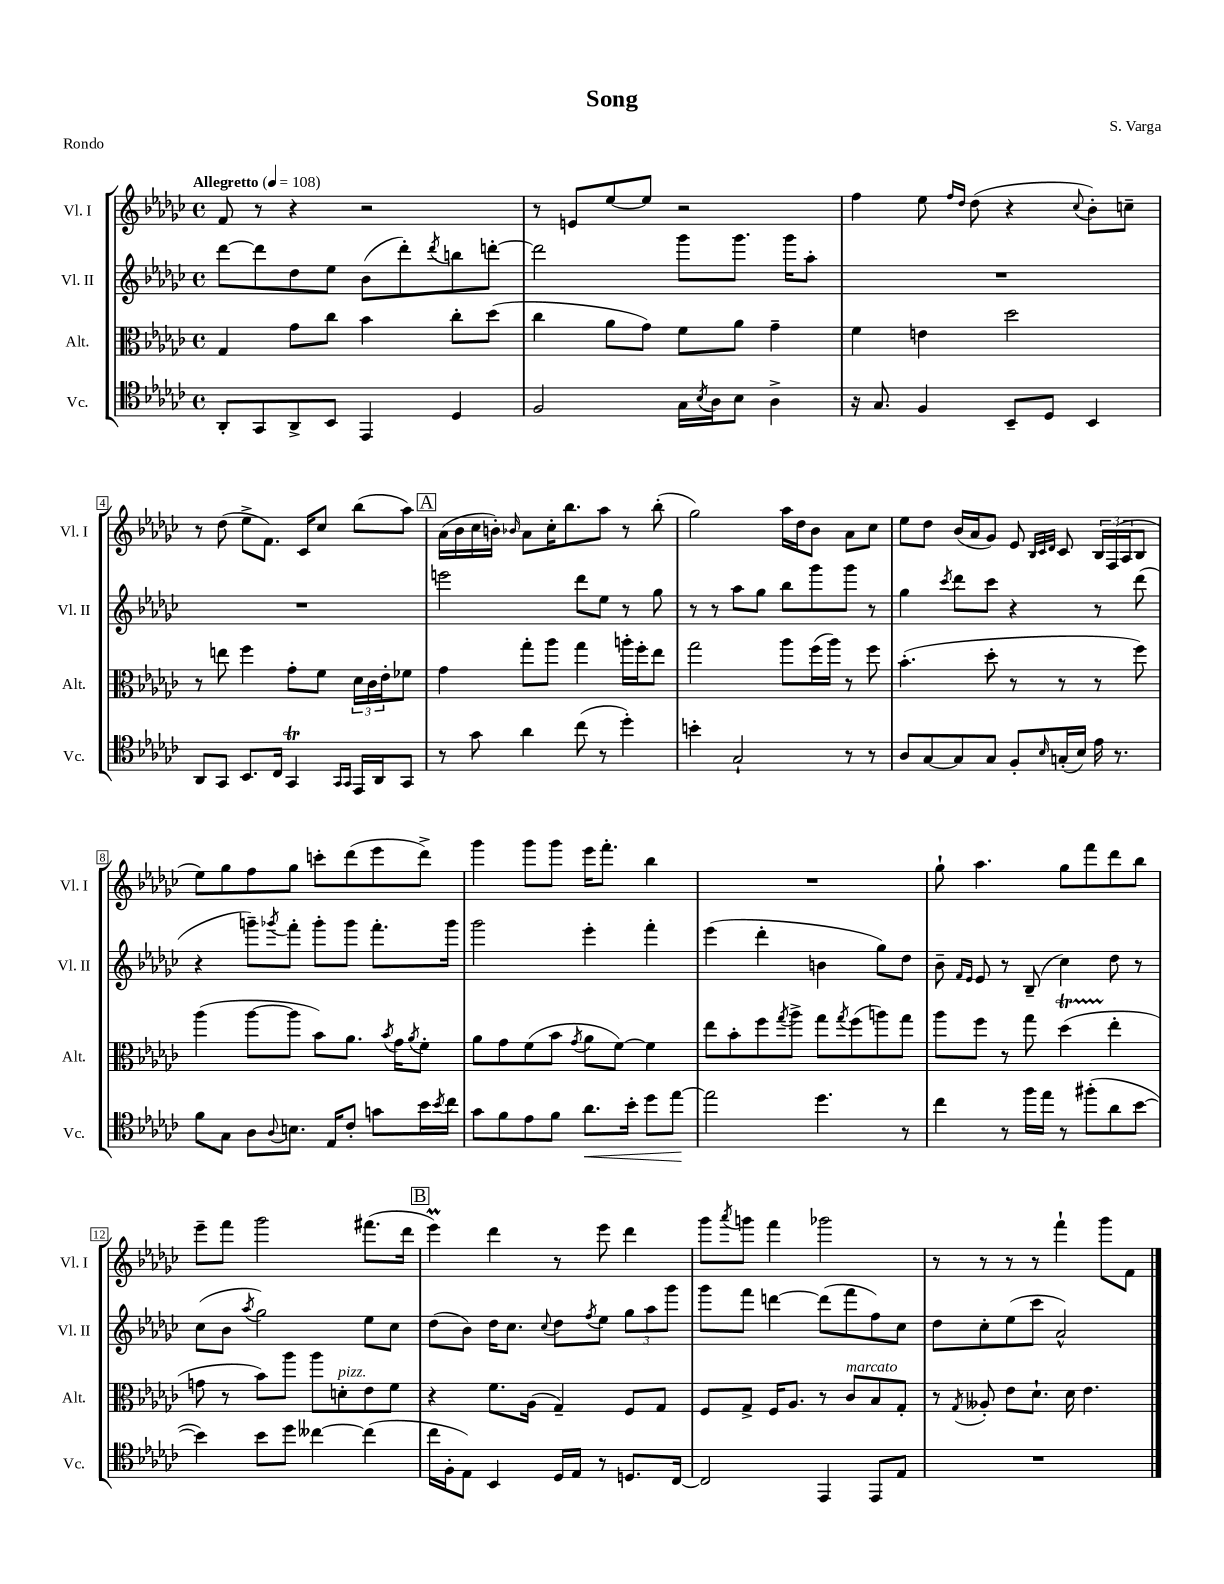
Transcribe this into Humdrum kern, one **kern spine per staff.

**kern	**dynam	**kern	**kern	**kern
*part4	*part4	*part3	*part2	*part1
*staff4	*staff4	*staff3	*staff2	*staff1
*I"Vc.	*	*I"Alt.	*I"Vl. II	*I"Vl. I
*I'Vc.	*	*I'Alt.	*I'Vl. II	*I'Vl. I
*clefC4	*	*clefC3	*clefG2	*clefG2
*k[b-e-a-d-g-c-]	*	*k[b-e-a-d-g-c-]	*k[b-e-a-d-g-c-]	*k[b-e-a-d-g-c-]
*M4/4	*	*M4/4	*M4/4	*M4/4
*met(c)	*	*met(c)	*met(c)	*met(c)
*MM108	*	*MM108	*MM108	*MM108
=1	=1	=1	=1	=1
!	!	!	!	!LO:TX:a:B:t=Allegretto
8AA-'/L	.	4G-/	[8ddd-\L	8f/
8GG-/	.	.	8ddd-\]	8r
8AA-^/	.	8g-\L	8dd-\	4r
8BB-/J	.	8cc-\J	8ee-\J	.
4EE-/	.	4b-\	(8b-\L	2r
.	.	.	8ddd-'\)	.
.	.	.	8qddd-/	.
4D-/	.	8cc-'\L	8bbn\	.
.	.	(8dd-\J	[8dddn'\J	.
=2	=2	=2	=2	=2
2F/	.	4cc-\	2ddd\]	8r
.	.	.	.	8en/L
.	.	8a-\L	.	[8ee-/
.	.	8g-\J)	.	8ee-/J]
16G-\LL	.	8f\L	8ggg-\L	2r
8qB-/	.	.	.	.
16A-\J	.	.	.	.
8B-\J	.	8a-\J	8.ggg-\J	.
4A-^\	.	4g-~\	.	.
.	.	.	16ggg-\KL	.
.	.	.	8aa-'\J	.
=3	=3	=3	=3	=3
16r	.	4f\	1r	4ff\
8.G-/	.	.	.	.
4F/	.	4en\	.	8ee-\
.	.	.	.	16qqff/LL
.	.	.	.	16qqdd-/JJ
.	.	.	.	(8dd-\
8BB-~/L	.	2dd-\	.	4r
8D-/J	.	.	.	.
.	.	.	.	8qqcc-/
4BB-/	.	.	.	8b-'\L)
.	.	.	.	8ccn~\J
!!LO:LB:g=z
=4	=4	=4	=4	=4
8AA-/L	.	8r	1r	8r
8GG-/J	.	8een\	.	(8dd-\
8.BB-/L	.	4ff\	.	8ee-^\L
.	.	.	.	8.f\J)
16C-/Jk	.	.	.	.
4GG-T/	.	8g-'\L	.	.
.	.	.	.	16c-/KL
.	.	8f\J	.	8cc-/J
16qqGG-/LL	.	.	.	.
16qqGG-/JJ	.	.	.	.
16EE-/LL	.	24d-\LL	.	(8bb-\L
.	.	24c-\	.	.
16AA-/J	.	.	.	.
.	.	24e-'\J	.	.
8GG-/J	.	8f-X\J	.	8aa-\J)
!!LO:REH:place=s1:t=A
=5	=5	=5	=5	=5
8r	.	4g-\	2eeen\	(16a-\LL
.	.	.	.	16b-\
8g-\	.	.	.	16cc-\
.	.	.	.	16bn'\JJ)
.	.	.	.	16qqb-X/
4a-\	.	8gg-'\L	.	8a-\L
.	.	8aa-\J	.	16cc-'\K
.	.	.	.	8.bb-\
(8cc-\	.	4gg-\	8ddd-\L	.
8r	.	.	8ee-\J	8aa-\J
4dd-'\)	.	16aan'\LL	8r	8r
.	.	16ff'\J	.	.
.	.	8ee-\J	8gg-\	(8bb-'\
=6	=6	=6	=6	=6
4bn'\	.	2gg-\	8r	2gg-\)
.	.	.	8r	.
2G-`/	.	.	8aa-\L	.
.	.	.	8gg-\J	.
.	.	8aa-\L	8bb-\L	16aa-\LL
.	.	.	.	16dd-\J
.	.	(16ff\L	8ggg-\	8b-\J
.	.	16aa-\JJ)	.	.
8r	.	8r	8ggg-\J	8a-\L
8r	.	8ff\	8r	8cc-\J
=7	=7	=7	=7	=7
8A-/L	.	(4.b-'\	4gg-\	8ee-\L
[8G-/	.	.	.	8dd-\J
.	.	.	8qccc-/	.
8G-/]	.	.	8ddd-\L	(16b-/LL
.	.	.	.	16a-/J
8G-/J	.	8dd-'\	8ccc-\J	8g-/J)
8F'/L	.	8r	4r	8e-/
.	.	.	.	32qqB-/LLL
.	.	.	.	32qqc-/
16qqB-/	.	.	.	32qqd-/JJJ
(16Gn'/L	.	8r	.	8c-/
16B-/JJ)	.	.	.	.
16e-\	.	8r	8r	24B-/LL
.	.	.	.	(24F/
8.r	.	.	.	.
.	.	.	.	24A-/J
.	.	8ff\)	(8ddd-\	8B-/J
!!LO:LB:g=z
=8	=8	=8	=8	=8
8f\L	.	(4aa-\	4r	8ee-\L)
8G-\J	.	.	.	8gg-\
8A-\L	.	[8aa-\L	8gggn~\L)	8ff\
8qqA-/	.	.	8qggg-X/	.
8.Bn\J	.	8aa-\J]	8fff'\J	8gg-\J
.	.	8b-\L)	8ggg-'\L	8cccn'\L
16E-/KL	.	.	.	.
8c-'/J	.	8.a-\J	8ggg-\J	(8ddd-\
8gn\L	.	.	8.fff'\L	8eee-\
.	.	8qb-/	.	.
.	.	16g-\KL	.	.
.	.	8qa-/	.	.
16b-\L	.	8f'\J	.	8ddd-^\J)
8qb-/	.	.	.	.
16cc-\JJ	.	.	16ggg-\Jk	.
=9	=9	=9	=9	=9
8g-\L	.	8a-\L	2ggg-\	4ggg-\
8f\	.	8g-\	.	.
8e-\	.	(8f\	.	8ggg-\L
8f\J	.	8b-\J	.	8ggg-\J
.	.	8qg-/	.	.
!	!LO:HP:b	!	!	!
8.a-\L	<	8a-\L	4eee-'\	16eee-\KL
.	.	.	.	8.fff'\J
.	.	[8f\J)	.	.
16b-'\Jk	.	.	.	.
8dd-\L	.	4f\]	4fff'\	4bb-\
[8ee-\J	.	.	.	.
.	[	.	.	.
=10	=10	=10	=10	=10
2ee-\]	.	8ee-\L	(4eee-\	1r
.	.	8b-'\	.	.
.	.	8ff\	4ddd-'\	.
.	.	8qgg-/	.	.
.	.	8aa-^\J	.	.
4.dd-\	.	8gg-\L	4bn\	.
.	.	8qgg-/	.	.
.	.	(8ff\	.	.
.	.	8aan\)	8gg-\L)	.
8r	.	8gg-\J	8dd-\J	.
=11	=11	=11	=11	=11
4cc-\	.	8aa-\L	8b-~\	8gg-`\
.	.	.	16qqf/LL	.
.	.	.	16qqe-/JJ	.
.	.	8ff\J	8e-/	4.aa-\
8r	.	8r	8r	.
16ff\LL	.	8gg-\	(8B-~/	.
16ee-\JJ	.	.	.	.
8r	.	(4dd-T\	4cc-\)	8gg-\L
(8ff#X'\L	.	.	.	8fff\
8a-\	.	4ee-'\	8dd-\	8ddd-\
[8b-\J	.	.	8r	8bb-\J
!!LO:LB:g=z
=12	=12	=12	=12	=12
4b-\])	.	8gn\	(8cc-\L	8eee-~\L
.	.	8r	8b-\J	8fff\J
.	.	.	8qaa-/	.
8b-\L	.	8b-\L)	2gg-\)	2ggg-\
8dd-\J	.	8aa-\J	.	.
[4cc--X\	.	8aa-\L	.	.
!	!	!LO:TX:a:i:t=pizz.	!	!
.	.	8dn'\	.	.
(4cc--\]	.	8e-\	8ee-\L	(8.fff#X\L
.	.	8f\J	8cc-\J	.
.	.	.	.	16ddd-\Jk
!!LO:REH:place=s1:t=B
=13	=13	=13	=13	=13
16cc-\LL	.	4r	(8dd-\L	4eee-M\)
16F'\J	.	.	.	.
8E-\J)	.	.	8b-\J)	.
4BB-/	.	8.f\L	16dd-\KL	4ddd-\
.	.	.	8.cc-\J	.
.	.	(16A-\Jk	.	.
.	.	.	8qqcc-/	.
16D-/LL	.	4G-~/)	8dd-\L	8r
16E-/JJ	.	.	.	.
.	.	.	8qff/	.
8r	.	.	8ee-\J	8eee-\
8.Dn/L	.	8F/L	12gg-\L	4ddd-\
.	.	.	12aa-\	.
.	.	8G-/J	.	.
.	.	.	12ggg-\J	.
[16C-/Jk	.	.	.	.
=14	=14	=14	=14	=14
2C-/]	.	8F/L	8ggg-\L	8ggg-\L
.	.	.	.	8qaaa-/
.	.	8G-^/J	8fff\J	8gggn\J
.	.	16F/KL	[4dddn\	4fff\
.	.	8.A-/J	.	.
4EE-/	.	8r	(8ddd\L]	2ggg-X\
!	!	!LO:TX:a:i:t=marcato	!	!
.	.	8c-/L	8fff\	.
8EE-/L	.	8B-/	8ff\)	.
8E-/J	.	8G-'/J	8cc-\J	.
=15	=15	=15	=15	=15
1r	.	8r	8dd-\L	8r
.	.	8qG-/	.	.
.	.	8A--X'/	8cc-'\	8r
.	.	8e-\L	(8ee-\	8r
.	.	8.d-`\J	8ccc-\J	8r
.	.	.	2a-^^/)	4fff`\
.	.	16d-\	.	.
.	.	4.e-\	.	.
.	.	.	.	8ggg-\L
.	.	.	.	8f\J
==	==	==	==	==
*-	*-	*-	*-	*-
